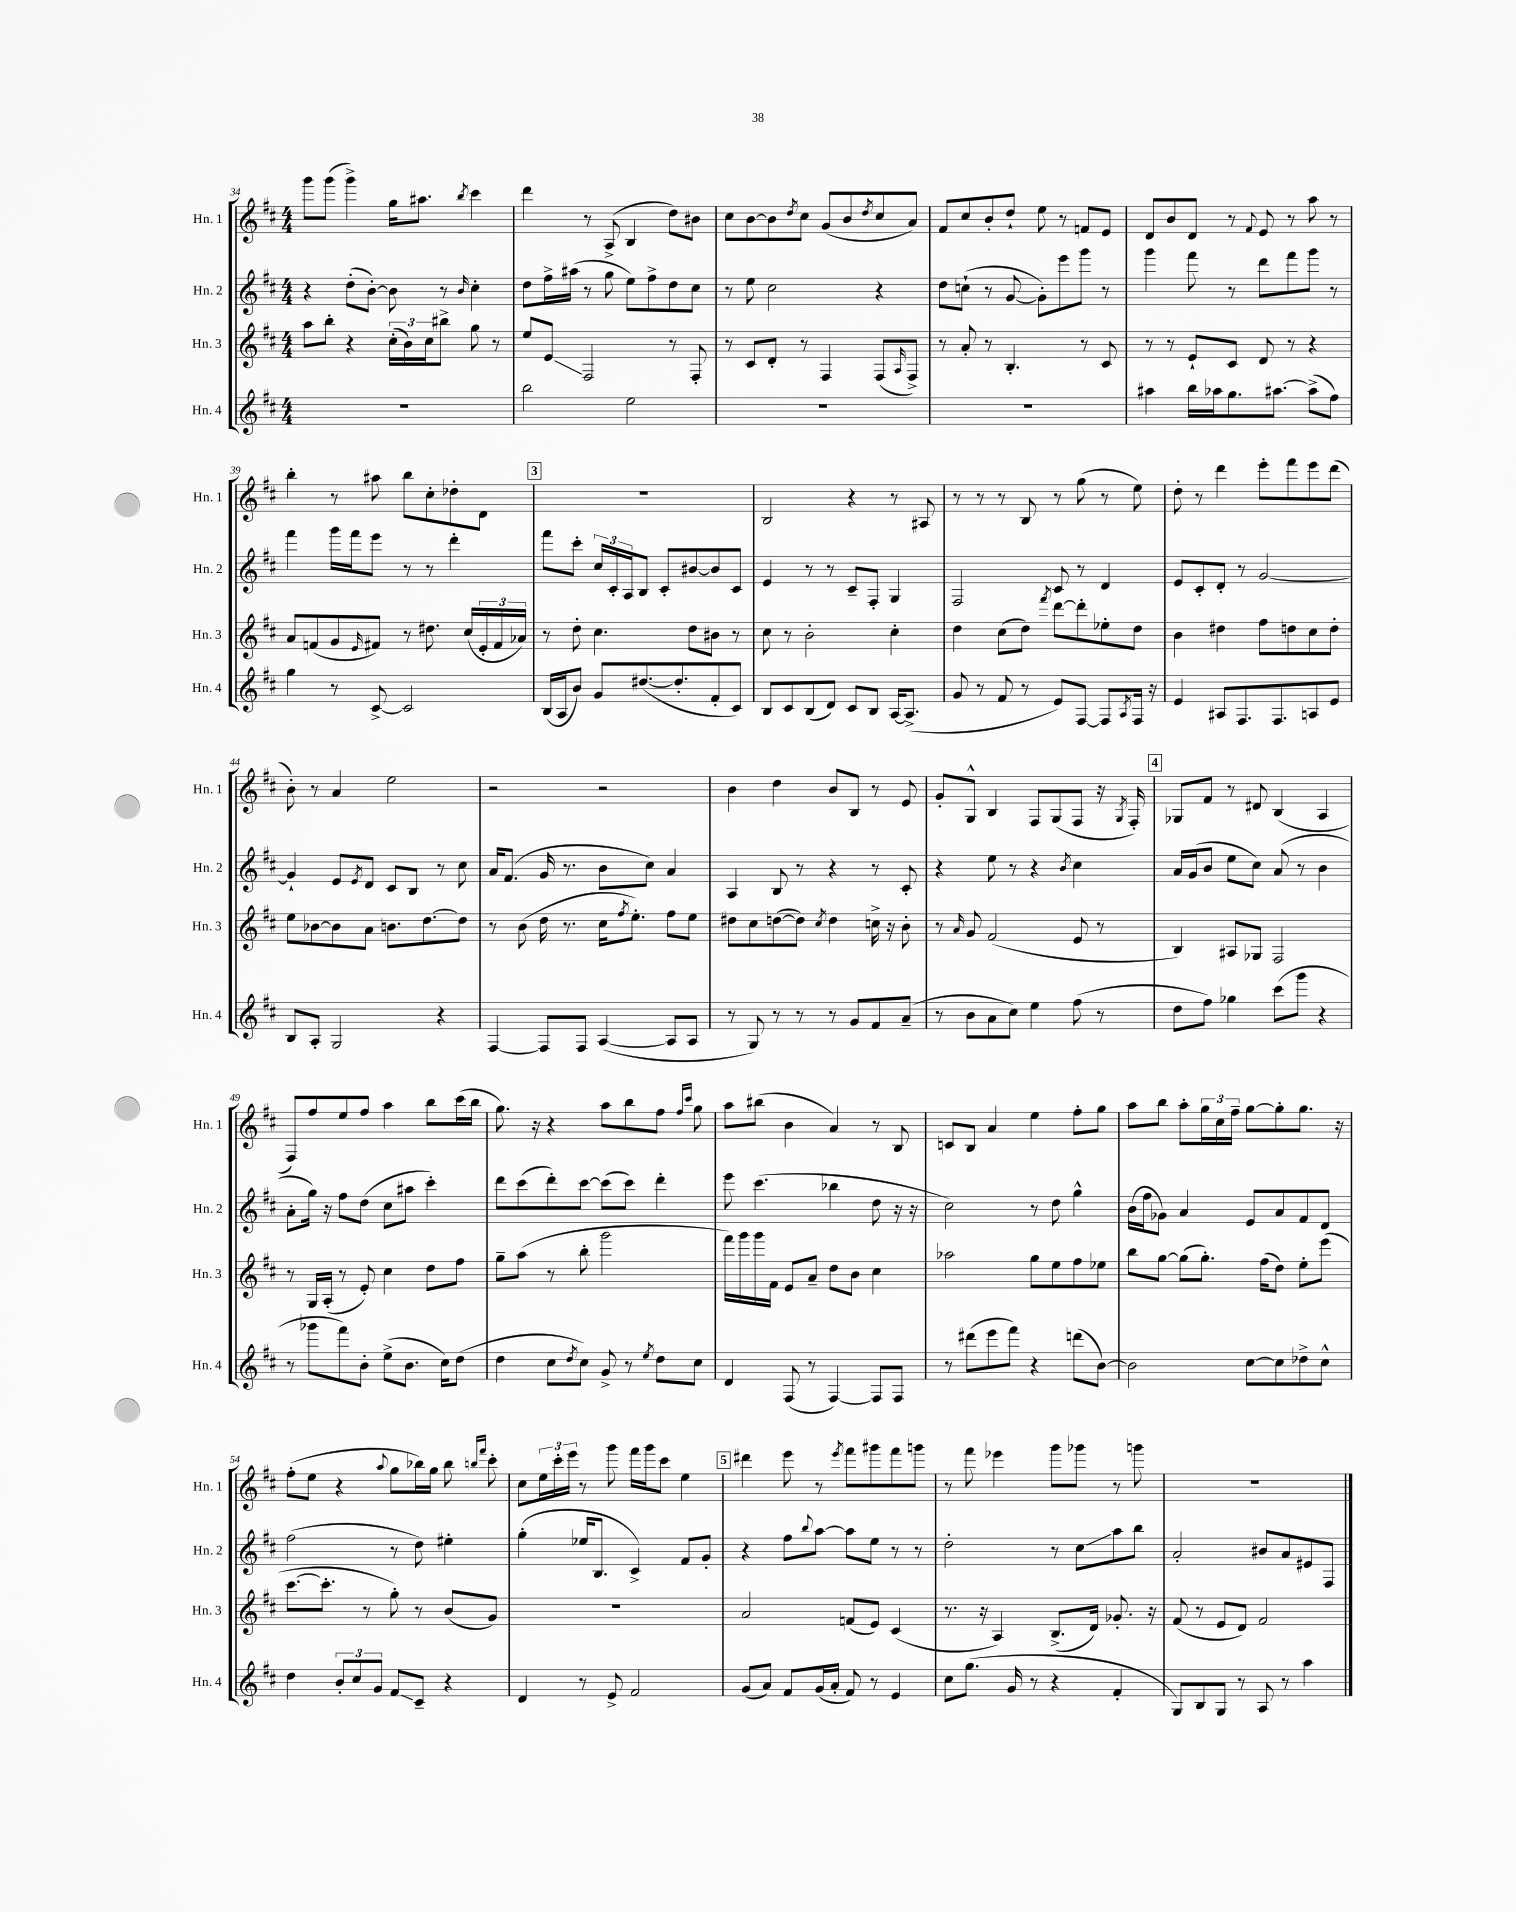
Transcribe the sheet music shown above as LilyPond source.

<<
\new StaffGroup <<
\new Staff = "s0" \with { instrumentName = "Hn. 1" shortInstrumentName = "Hn. 1" } {
    \clef treble \key d \major \numericTimeSignature \time 4/4
    g'''8 g'''8( g'''4->) g''16 ais''8. \acciaccatura { b''8 } cis'''4 |
    d'''4 r8 a8->( b4 d''8) bis'8 |
    cis''8 b'8~ b'8 \acciaccatura { d''8 } cis''8 g'8( b'8 \acciaccatura { d''8 } cis''8 a'8) |
    fis'8 cis''8 b'8-. d''8-! e''8 r8 f'8 e'8 |
    d'8 b'8 d'8 r8 \appoggiatura { fis'8 } e'8 r8 a''8 r8 |
    b''4-. r8 ais''8 b''8 cis''8-. des''8-. d'8 |
    \mark \markup { \box "3" } R1 |
    b2 r4 r8 ais8 |
    r8 r8 r8 b8 r8 g''8( r8 e''8) |
    d''8-. r8 d'''4 e'''8-. fis'''8 e'''8 d'''8( |
    b'8-.) r8 a'4 e''2 |
    r2 r2 |
    b'4 d''4 b'8 b8 r8 e'8 |
    g'8-. g8-^ b4 fis8 g8( fis8 r16 \acciaccatura { g8 } fis16-.) |
    \mark \markup { \box "4" } ges8 fis'8 r8 dis'8 b4( a4 |
    fis8) fis''8 e''8 fis''8 a''4 b''8 cis'''16( b''16 |
    g''8.) r16 r4 a''8 b''8 fis''8 \grace { fis''16 cis'''16 } g''8 |
    a''8 bis''8( b'4 a'4) r8 b8 |
    c'8 b8 a'4 e''4 fis''8-. g''8 |
    a''8 b''8 a''8-. \tuplet 3/2 { g''16 cis''16 fis''16-- } g''8~ g''8-. g''8. r16 |
    fis''8-.( e''8 r4 \appoggiatura { a''8 } g''8 bes''16) g''16 bes''8 \grace { b''16 fis'''16 } cis'''8-. |
    cis''8 \tuplet 3/2 { e''16 cis'''16-. e'''16 } r8 g'''8 fis'''16 g'''16 cis'''8 e''4 |
    \mark \markup { \box "5" } dis'''4 e'''8 r8 \acciaccatura { e'''8 } fis'''8 gis'''8 fis'''8 g'''8 |
    r8 fis'''8 ees'''4 g'''8 ges'''8 r8 g'''8 |
    R1 \bar "|." |
}
\new Staff = "s1" \with { instrumentName = "Hn. 2" shortInstrumentName = "Hn. 2" } {
    \clef treble \key d \major \numericTimeSignature \time 4/4
    r4 d''8-.( b'8~-.) b'8 r8 \grace { b'16 } cis''4-. |
    d''8 fis''16-> ais''16( r8 g''8 e''8) fis''8-> d''8 cis''8 |
    r8 e''8 cis''2 r4 |
    d''8 c''8-!( r8 g'8~ g'8-.) e'''8 g'''8 r8 |
    g'''4 fis'''8 r8 d'''8 fis'''8 g'''8 r8 |
    fis'''4 g'''16 fis'''16 e'''8 r8 r8 d'''4-. |
    \mark \markup { \box "3" } fis'''8 cis'''8-. \tuplet 3/2 { cis''16 cis'16-. a16 } b8 cis'8-. bis'8~ bis'8 cis'8 |
    e'4 r8 r8 cis'8-- fis8-. g4 |
    fis2 cis'8 r8 d'4 |
    e'8 cis'8-. d'8-. r8 g'2~ |
    g'4-! e'8 \acciaccatura { e'8 } d'8 cis'8 b8 r8 cis''8 |
    a'16 fis'8.( g'16 r8. b'8 cis''8) a'4 |
    a4 b8 r8 r4 r8 cis'8-. |
    r4 e''8 r8 r4 \acciaccatura { b'8 } cis''4 |
    \mark \markup { \box "4" } a'16 g'16( b'8 e''8 cis''8) a'8( r8 b'4 |
    a'8-. g''16) r16 fis''8 d''8( cis''8 ais''8 cis'''4-.) |
    d'''8 cis'''8( d'''8-.) cis'''8~ cis'''8( cis'''8) d'''4-. |
    e'''8 cis'''4.( bes''4 d''8 r16 r16 |
    cis''2) r8 d''8 g''4-^ |
    b'16( fis''16 ges'8) a'4 e'8 a'8 fis'8 d'8 |
    fis''2( r8 d''8) eis''4-. |
    g''4-.( ees''16 b8. cis'4->) fis'8 g'8-. |
    \mark \markup { \box "5" } r4 fis''8 \appoggiatura { b''8 } a''8~ a''8 e''8 r8 r8 |
    d''2-. r8 cis''8\glissando a''8 b''8 |
    a'2-. bis'8 a'8 eis'8 fis8 \bar "|." |
}
\new Staff = "s2" \with { instrumentName = "Hn. 3" shortInstrumentName = "Hn. 3" } {
    \clef treble \key d \major \numericTimeSignature \time 4/4
    a''8 b''8-. r4 \tuplet 3/2 { cis''16-.( b'16) cis''16 } bis''8-> g''8 r8 |
    e''8 e'8\glissando fis2 r8 fis8-. |
    r8 cis'8 d'8-. r8 fis4 fis8( \grace { a16 } fis8->) |
    r8 a'8-. r8 b4.-. r8 cis'8 |
    r8 r8 e'8-! cis'8 d'8 r8 r4 |
    a'8 f'8( g'8 \grace { e'16 } fis'8) r8 dis''8. cis''16( \tuplet 3/2 { e'16-. fis'16 aes'16) } |
    \mark \markup { \box "3" } r8 d''8-. cis''4. d''8 bis'8 r8 |
    cis''8 r8 b'2-. cis''4-. |
    d''4 cis''8( d''8) \acciaccatura { fis'''8 } d'''8~ d'''8-. ees''8-. d''8 |
    b'4 dis''4 fis''8 d''8 cis''8 d''8-. |
    e''8 bes'8~ bes'8 a'8 b'8. d''8.~ d''8 |
    r8 b'8( d''16 r8. cis''16 \acciaccatura { fis''8 } e''8.-.) fis''8 e''8 |
    dis''8 cis''8 d''8~( d''8) \acciaccatura { cis''8 } d''4 c''16-> r16 b'8-. |
    r8 \grace { a'16 } g'8 fis'2( e'8 r8 |
    \mark \markup { \box "4" } b4) ais8 ges8 fis2 |
    r8 g16 a16-.( r8 e'8-.) cis''4 d''8 fis''8 |
    g''8-- a''8( r8 b''8-. g'''2 |
    fis'''16) g'''16 g'''16 fis'16 e'8 a'8-- d''8 b'8 cis''4 |
    aes''2 g''8 e''8 fis''8 ees''8 |
    b''8 g''8~ g''8( g''8.-.) fis''16( d''8) e''8-. e'''8( |
    cis'''8.~ cis'''8.-. r8 g''8-.) r8 b'8( g'8) |
    R1 |
    \mark \markup { \box "5" } a'2 f'8( e'8) cis'4( |
    r8. r16 a4) b8.->( d'16) ges'8.-. r16 |
    fis'8( r8 e'8 d'8) fis'2 \bar "|." |
}
\new Staff = "s3" \with { instrumentName = "Hn. 4" shortInstrumentName = "Hn. 4" } {
    \clef treble \key d \major \numericTimeSignature \time 4/4
    R1 |
    b''2 e''2 |
    R1 |
    R1 |
    ais''4 b''16 aes''16 g''8. ais''8.~ ais''8->( fis''8) |
    g''4 r8 cis'8~-> cis'2 |
    \mark \markup { \box "3" } b16( a16 b'8) g'8 dis''8.~( dis''8.-. fis'8-. cis'8) |
    b8 cis'8 b8( d'8) cis'8 b8 a16~ a8.->( |
    g'8 r8 fis'8 r8 e'8) fis8~ fis8 \acciaccatura { a8 } fis16 r16 |
    e'4 ais8 fis8. fis8. a8 e'8 |
    b8 a8-. g2 r4 |
    fis4~ fis8 fis8 a4~( a8 a8 |
    r8 g8) r8 r8 r8 g'8 fis'8 a'8--( |
    r8 b'8 a'8 cis''8) e''4 fis''8( r8 |
    \mark \markup { \box "4" } d''8 fis''8) ges''4 cis'''8( g'''8 r4 |
    r8 ges'''8 fis'''8) b'8-. e''8->( b'8. cis''16) d''8( |
    d''4 cis''8 \acciaccatura { d''8 } cis''8) g'8-> r8 \acciaccatura { e''8 } d''8 cis''8 |
    d'4 fis8( r8 fis4~) fis8 fis8 |
    r8 dis'''8( e'''8 fis'''8) r4 d'''8( b'8~) |
    b'2 cis''8~ cis''8 des''8-> cis''8-^ |
    d''4 \tuplet 3/2 { b'8-. cis''8 g'8 } fis'8\glissando cis'8-- r4 |
    d'4 r8 e'8-> fis'2 |
    \mark \markup { \box "5" } g'8( a'8) fis'8 g'16( a'16-. fis'8) r8 e'4 |
    cis''8 g''8.( g'16 r8 r4 fis'4-. |
    g8) b8 g8 r8 a8 r8 a''4 \bar "|." |
}
>>
>>
\layout { \context { \Score currentBarNumber = #34 } }
